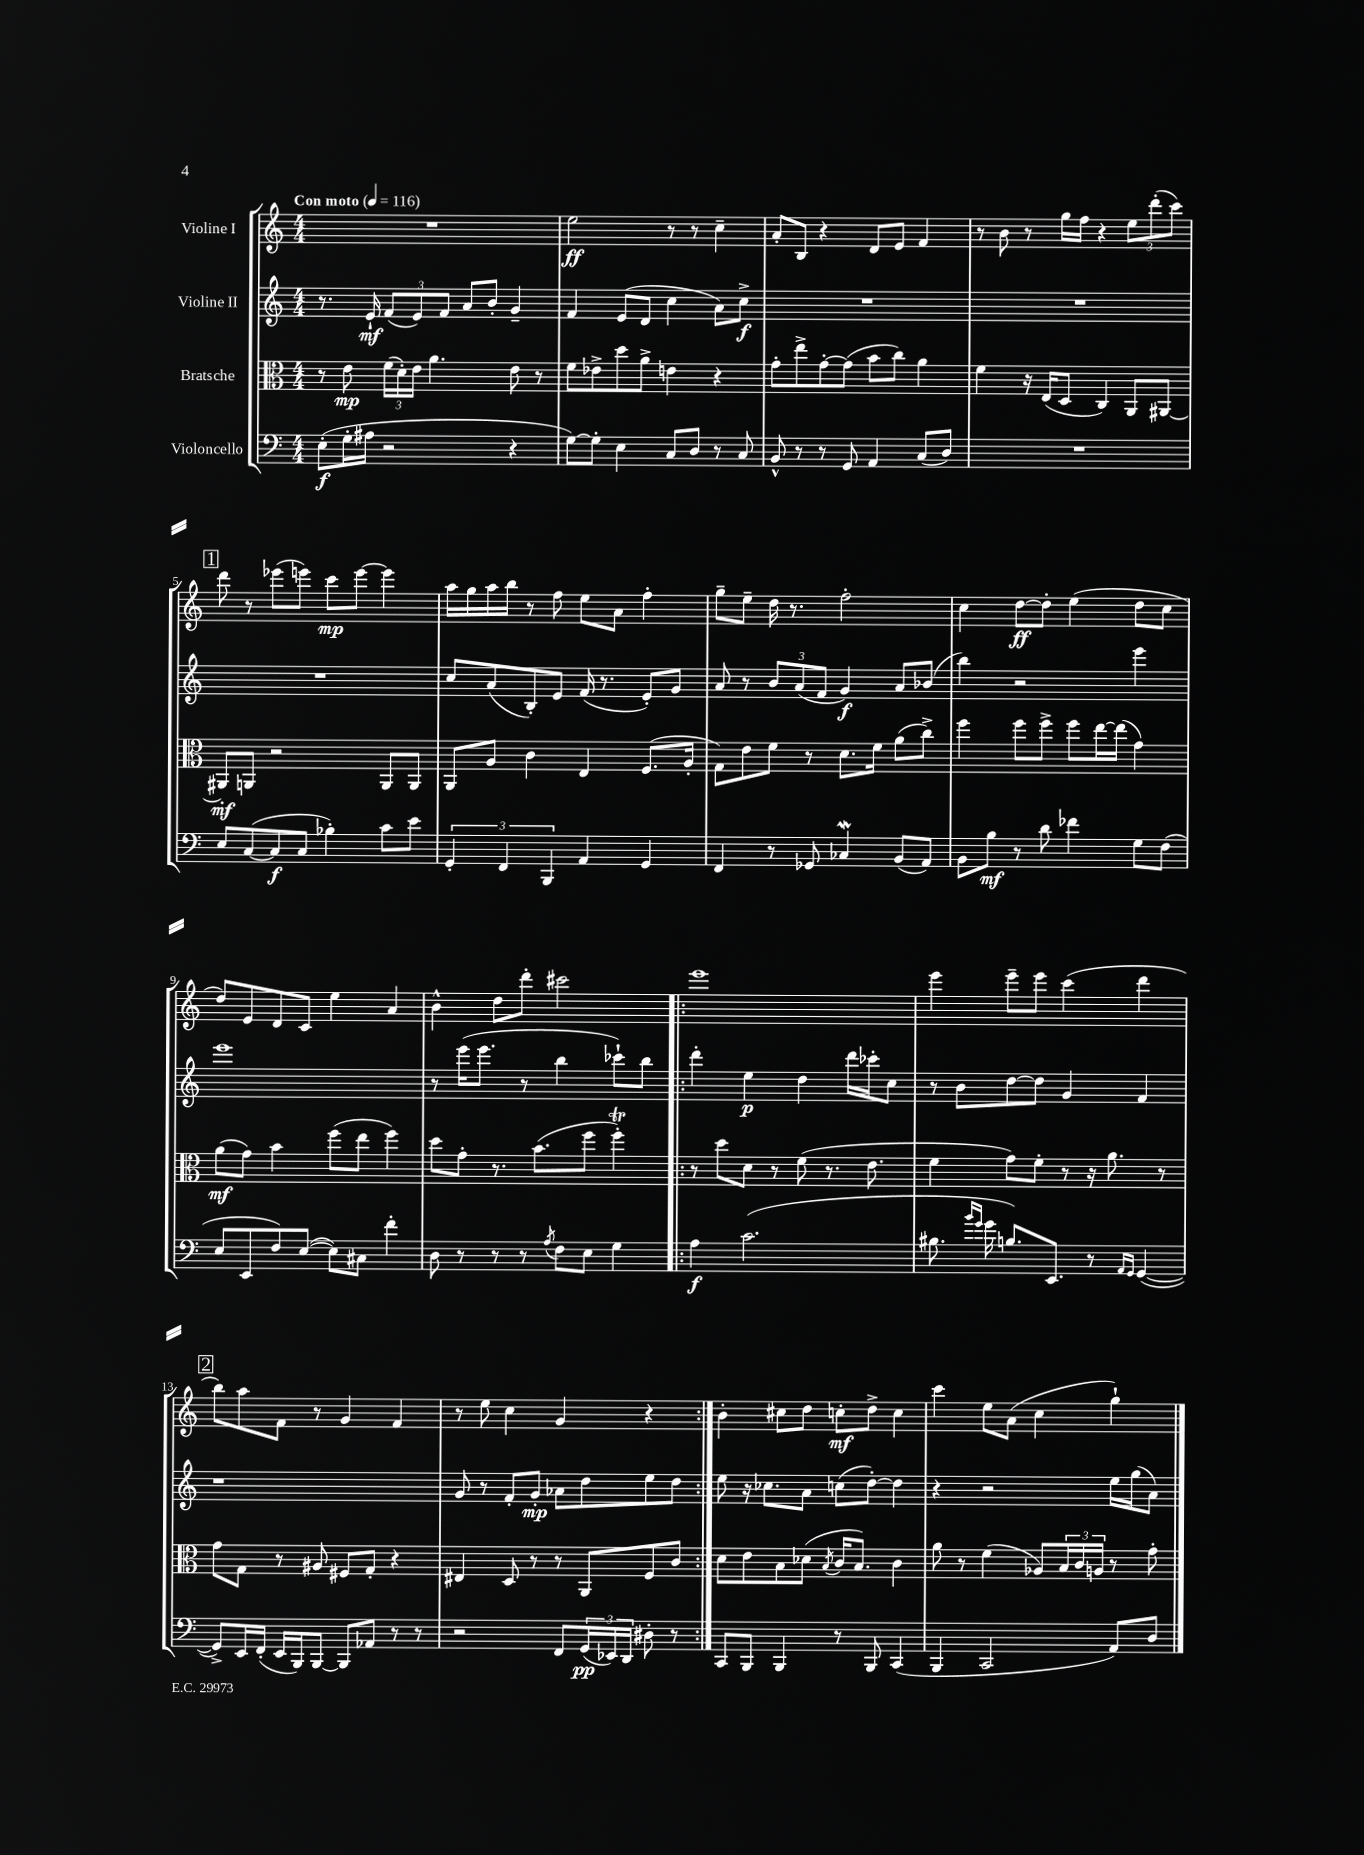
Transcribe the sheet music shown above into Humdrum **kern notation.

**kern	**kern	**kern	**kern
*staff4	*staff3	*staff2	*staff1
*clefF4	*clefC3	*clefG2	*clefG2
*k[]	*k[]	*k[]	*k[]
*M4/4	*M4/4	*M4/4	*M4/4
*MM116	*MM116	*MM116	*MM116
(8E'\L	8r	8.r	1r
16G'\L	8e\	.	.
16A#\JJ	.	16e`/	.
2r	(24f\LL	(12f/L	.
.	24d'\)	.	.
.	24e\JJ	12e/)	.
.	4.a\	.	.
.	.	12f/J	.
.	.	8a/L	.
.	.	8b'/J	.
4r	8e\	4g~/	.
.	8r	.	.
=	=	=	=
[8G\L)	8f\L	4f/	2ee\
8G'\]J	8e-^\	.	.
4E\	8dd\	(8e/L	.
.	8a^\J	8d/J	.
8C/L	4e\	4cc\	8r
8D/J	.	.	8r
8r	4r	8a\L)	4cc~\
8C/	.	8cc^\J	.
=	=	=	=
8BB^^/	8g'\L	1r	8a'/L
8r	8ee^\	.	8B/J
8r	[8g'\	.	4r
8GG/	(8g\]J	.	.
4AA/	8b\L	.	8d/L
.	8cc\J)	.	8e/J
(8C/L	4a\	.	4f/
8D/J)	.	.	.
=	=	=	=
1r	4f\	1r	8r
.	.	.	8b\
.	16r	.	8r
.	(16E/LK	.	.
.	8D/J	.	16gg\LL
.	.	.	16ff\JJ
.	4C/)	.	4r
.	8AA/L	.	12ee\L
.	.	.	(12ddd'\
.	[8AA#/J	.	.
.	.	.	12ccc\J)
=	=	=	=
8E/L	8AA#'/]L	1r	8ddd\
([8C/	8AA/J	.	8r
8C/]	2r	.	(8eee-\L
8C/J	.	.	8eee\J)
4B-'\)	.	.	8ccc\L
.	.	.	[8eee\J
8c\L	8AA/L	.	4eee\]
8e\J	8AA/J	.	.
=	=	=	=
6GG'/	8AA/L	8cc/L	16aa\LL
.	.	.	16gg\
.	8A/J	(8a/	16aa\
6FF/	.	.	.
.	.	.	16bb\JJ
.	4c\	8B'/)	8r
6BBB/	.	.	.
.	.	8e/J	8ff\
4AA/	4E/	(16f/	8ee\L
.	.	8.r	.
.	.	.	8a\J
4GG/	(8.F/L	8e'/L)	4ff'\
.	.	8g/J	.
.	16A'/Jk	.	.
=	=	=	=
4FF/	8G\L)	8a/	8gg~\L
.	8e\	8r	8ee~\J
8r	8f\J	12b/L	16dd\
.	.	.	8.r
.	.	(12a/	.
8GG-/	8r	.	.
.	.	12f/J	.
4C-/	8.d\L	4g/)	2ff'\
.	16f\Jk	.	.
(8BB/L	(8a\L	8a/L	.
8AA/J)	8cc^\J)	(8b-/J	.
=	=	=	=
8BB\L	4ff\	4bb\)	4cc\
8B\J	.	.	.
8r	8ff\L	2r	[8dd\L
8d\	8ff^\J	.	8dd'\]J
4f-\	8ff\L	.	(4ee\
.	[16ee\L	.	.
.	(16ee\]JJ	.	.
8G\L	4g\)	4eee\	8dd\L
(8F\J	.	.	8cc\J
=	=	=	=
8E/L	(8a\L	1eee	8dd/L)
8EE/	8g\J)	.	8e/
8F/)	4b\	.	8d/
([8E/J	.	.	8c/J
8E\]L)	(8ff\L	.	4ee\
8C#\J	8ee\J	.	.
4f'\	4ff\)	.	4a/
=	=	=	=
8D\	8dd\L	8r	4b^^\
8r	8g'\J	(16eee\LK	.
.	.	8.eee\J	.
8r	8.r	.	8dd\L
8r	.	8r	8ddd'\J
.	(8.b\L	.	.
8qA/	.	.	.
8F\L	.	4bb\	2ccc#\
8E\J	8ff\J	.	.
4G\	4ff'\)	8ccc-`\L)	.
.	.	8bb\J	.
=!|:	=!|:	=!|:	=!|:
4A\	8r	4ddd'\	1eee
.	8dd\L	.	.
(2.c\	8d\J	4ee\	.
.	8r	.	.
.	(8f\	4dd\	.
.	8.r	.	.
.	.	16ddd\LL	.
.	8.e\	16ccc-'\J	.
.	.	8cc\J	.
=	=	=	=
8.B#\	4f\	8r	4eee\
.	.	8b\L	.
16qqb/LL	.	.	.
16qqg/JJ	.	.	.
16g\	.	.	.
8.B/L)	8g\L)	[8dd\	8eee~\L
.	8f'\J	8dd\]J	8eee\J
8.EE/J	.	.	.
.	8r	4g/	(4ccc\
8r	16r	.	.
.	8.a\	.	.
16qqAA/LL	.	.	.
16qqGG/JJ	.	.	.
([4GG/	.	4f/	4ddd\
.	8r	.	.
=	=	=	=
8GG^/]L)	8g\L	1r	8bb\L)
16EE/L	8G\J	.	8aa\
(16FF'/JJ	.	.	.
16EE/LL	8r	.	8f\J
16BBB/J)	.	.	.
[8BBB/J	8A#/	.	8r
8BBB/]L	8F#/L	.	4g/
8AA-/J	8G'/J	.	.
8r	4r	.	4f/
8r	.	.	.
=	=	=	=
2r	4E#/	8g/	8r
.	.	8r	8ee\
.	8D/	8f'/L	4cc\
.	8r	8g'/J	.
8FF/L	8r	8a-\L	4g/
(24GG/L	8AA/L	8dd\	.
24EE-/)	.	.	.
24DD/JJ	.	.	.
8D#'\	8F/	8ee\	4r
8r	8c/J	8dd\J	.
=:|!	=:|!	=:|!	=:|!
8CC/L	8d\L	8ee\	4b'\
8BBB/J	8e\	16r	.
.	.	8.cc-\L	.
4BBB/	8B\	.	8cc#\L
.	(8d-\J	8a\J	8dd\J
.	8qB/	.	.
8r	16c/LK	(8cc\L	8cc'\L
.	8.B/J)	.	.
8BBB/	.	[8dd'\J)	8dd^\J
(4CC/	4c\	4dd\]	4cc\
=	=	=	=
4BBB/	8a\	4r	4ccc\
.	8r	.	.
2CC/	(4f\	2r	8ee\L
.	.	.	(8a\J
.	8A-/L)	.	4cc\
.	24B/L	.	.
.	24c/	.	.
.	24A/JJ	.	.
8AA/L)	8r	16ee\LL	4gg`\)
.	.	(16gg\J	.
8D/J	8g'\	8a\J)	.
==	==	==	==
*-	*-	*-	*-
